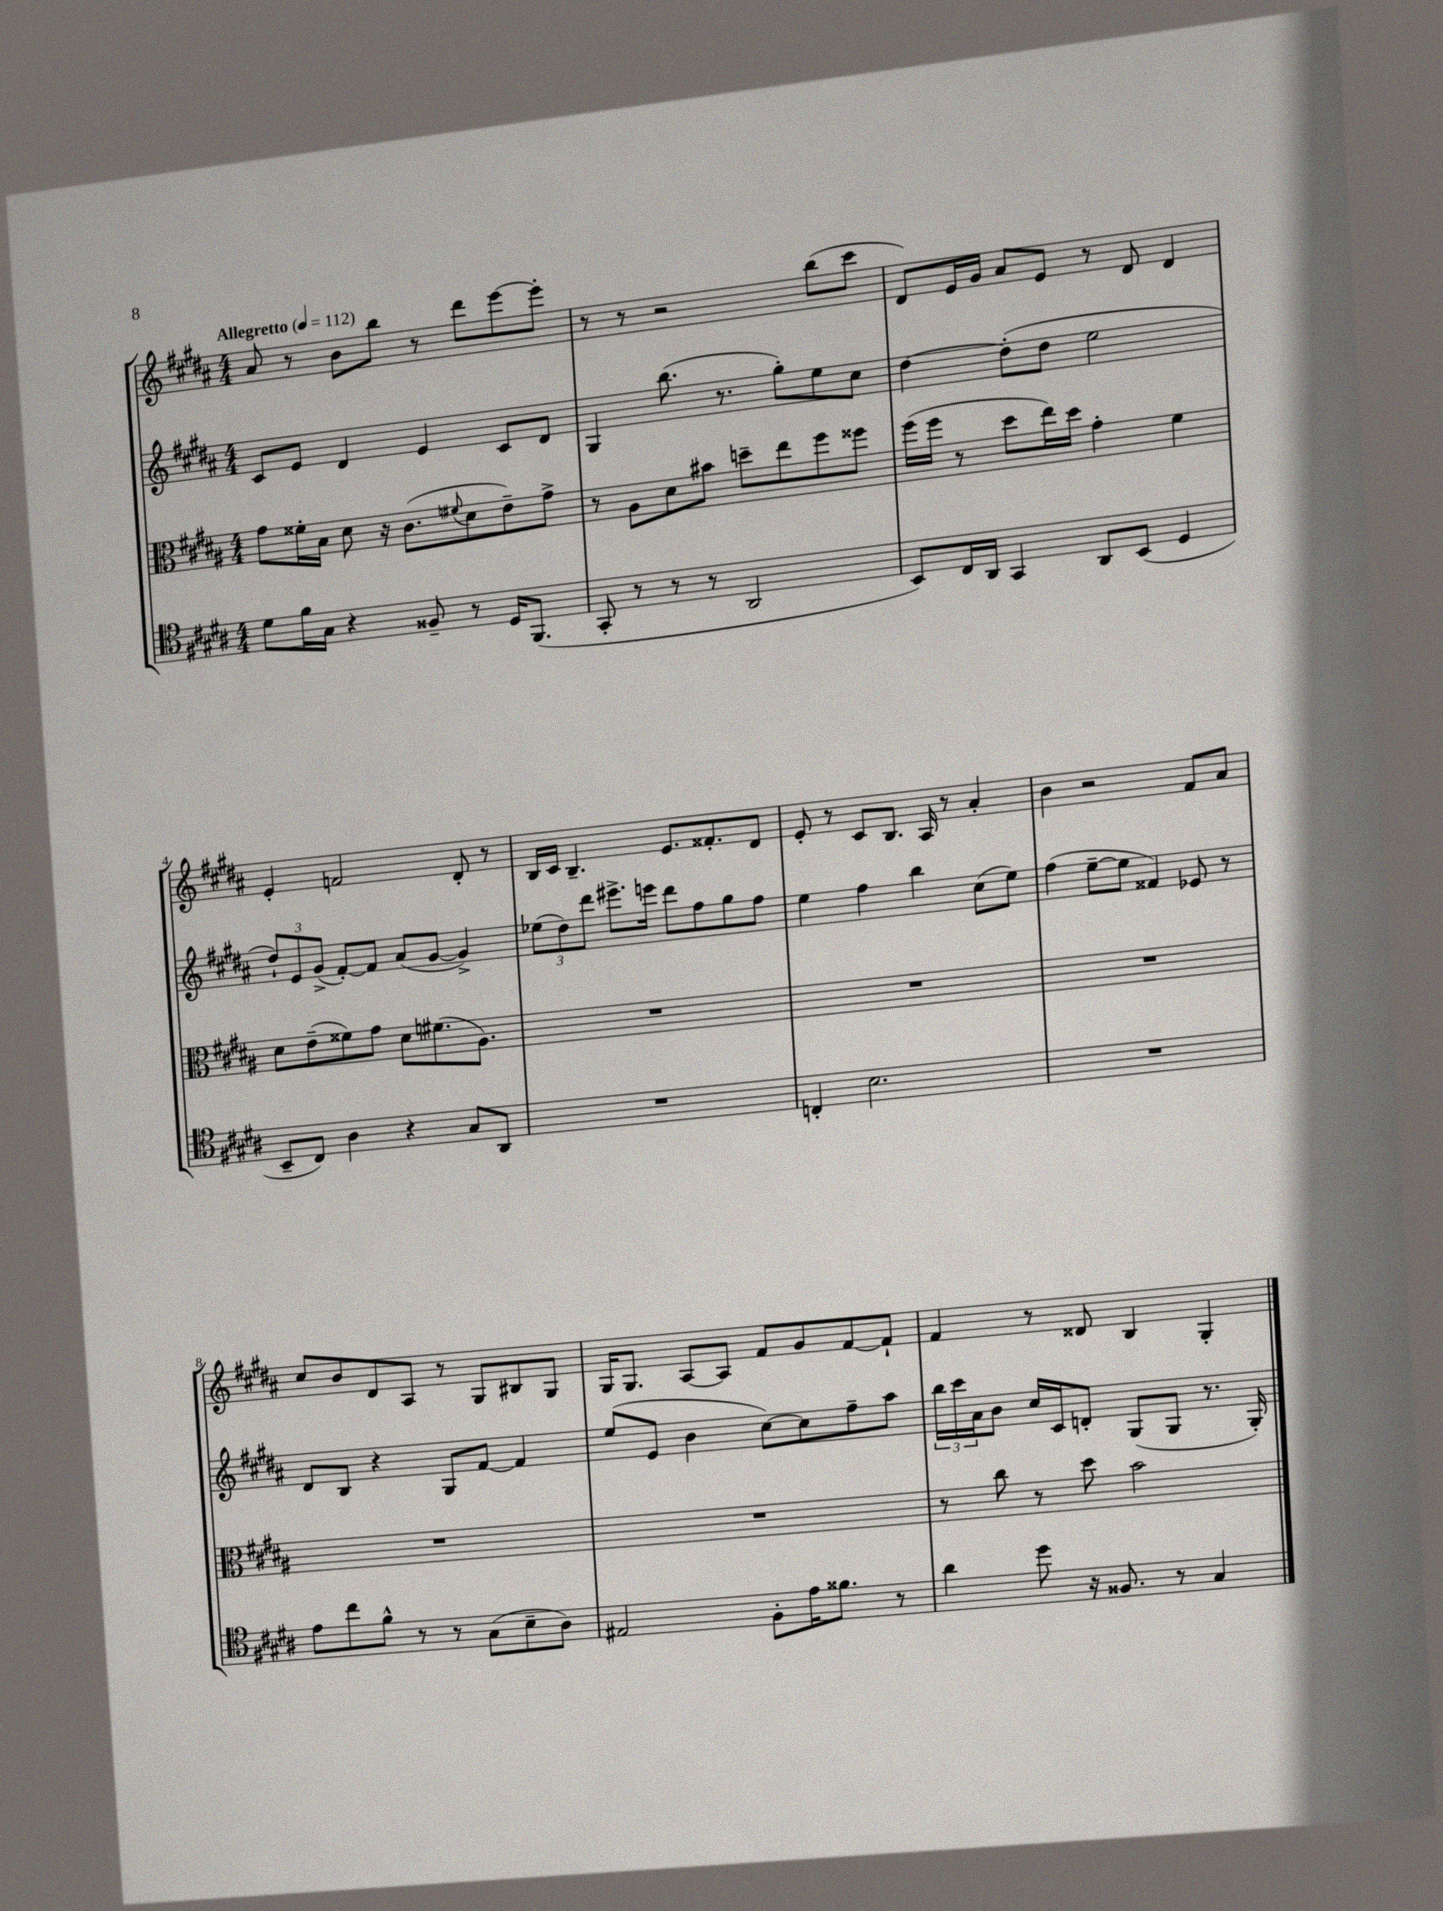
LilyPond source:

<<
\new StaffGroup <<
\new Staff = "s0" {
    \clef treble \key b \major \numericTimeSignature \time 4/4 \tempo "Allegretto" 4 = 112
    ais'8 r8 b'8 b''8 r8 dis'''8 e'''8~ e'''8-. |
    r8 r8 r2 b''8( cis'''8 |
    dis'8) e'16 gis'16 ais'8 e'8 r8 dis'8 dis'4 |
    e'4-. f'2 dis'8-. r8 |
    b16 cis'16 b4.-- e'8. fisis'8.-. dis'8 |
    e'8-. r8 cis'8 b8. ais16 r8 ais'4-. |
    b'4 r2 fis'8 ais'8 |
    cis''8 b'8 dis'8 ais8 r8 gis8 bis8 gis8 |
    gis16 gis8. ais8~ ais8 fis'8 gis'8 fis'8~ fis'8-! |
    fis'4 r8 disis'8 b4 gis4-. \bar "|." |
}
\new Staff = "s1" {
    \clef treble \key b \major \numericTimeSignature \time 4/4
    cis'8 e'8 dis'4 e'4 cis'8 dis'8 |
    gis4 b''8.( r8. gis''8-.) e''8 cis''8 |
    dis''4~ dis''8-.( dis''8 e''2 |
    \tuplet 3/2 { dis''8-!) e'8 gis'8->( } fis'8~-.) fis'8 ais'8( gis'8~ gis'4->) |
    \tuplet 3/2 { ees''8( dis''8) dis'''8 } eis'''8.-> e'''16 dis'''8 fis''8 gis''8 fis''8 |
    e''4 fis''4 b''4 cis''8( e''8) |
    fis''4( e''8~-- e''8 fisis'4) ees'8 r8 |
    dis'8 b8 r4 gis8 fis'8~ fis'4 |
    e''8( e'8 b'4 cis''8~) cis''8 fis''8-- ais''8 |
    \tuplet 3/2 { b''16 cis'''16 ais'16 } b'8 cis''16 cis'16 d'8-. gis8( gis8 r8. gis16-.) \bar "|." |
}
\new Staff = "s2" {
    \clef alto \key b \major \numericTimeSignature \time 4/4
    gis'8 fisis'16-. b16 dis'8 r16 cis'8.( \appoggiatura { fis'8 } dis'8 e'8--) gis'8-> |
    r8 ais8 dis'8 bis'8 d''8-- e''8 fis''8 fisis''8 |
    fis''16( fis''16 r8 dis''8 e''16) dis''16 gis'4-. fis'4 |
    dis'8 e'8--( fisis'8) gis'8 dis'8 fis'8.( ais8.) |
    R1 |
    R1 |
    R1 |
    R1 |
    R1 |
    r8 cis''8 r8 dis''8 b'2 \bar "|." |
}
\new Staff = "s3" {
    \clef tenor \key b \major \numericTimeSignature \time 4/4
    dis'8 fis'16 gis16 r4 fisis8-- r8 dis16 fis,8.( |
    gis,8-. r8 r8 r8 ais,2 |
    b,8) cis16 ais,16 gis,4 ais,8 b,8( dis4 |
    b,8-- cis8) ais4 r4 gis8 ais,8 |
    R1 |
    c4-. b2. |
    R1 |
    e'8 cis''8 fis'8-^ r8 r8 gis8( b8-- ais8) |
    eis2 fis8-. e'16 fisis'8. r8 |
    ais'4 dis''8 r16 fisis8. r8 gis4 \bar "|." |
}
>>
>>
